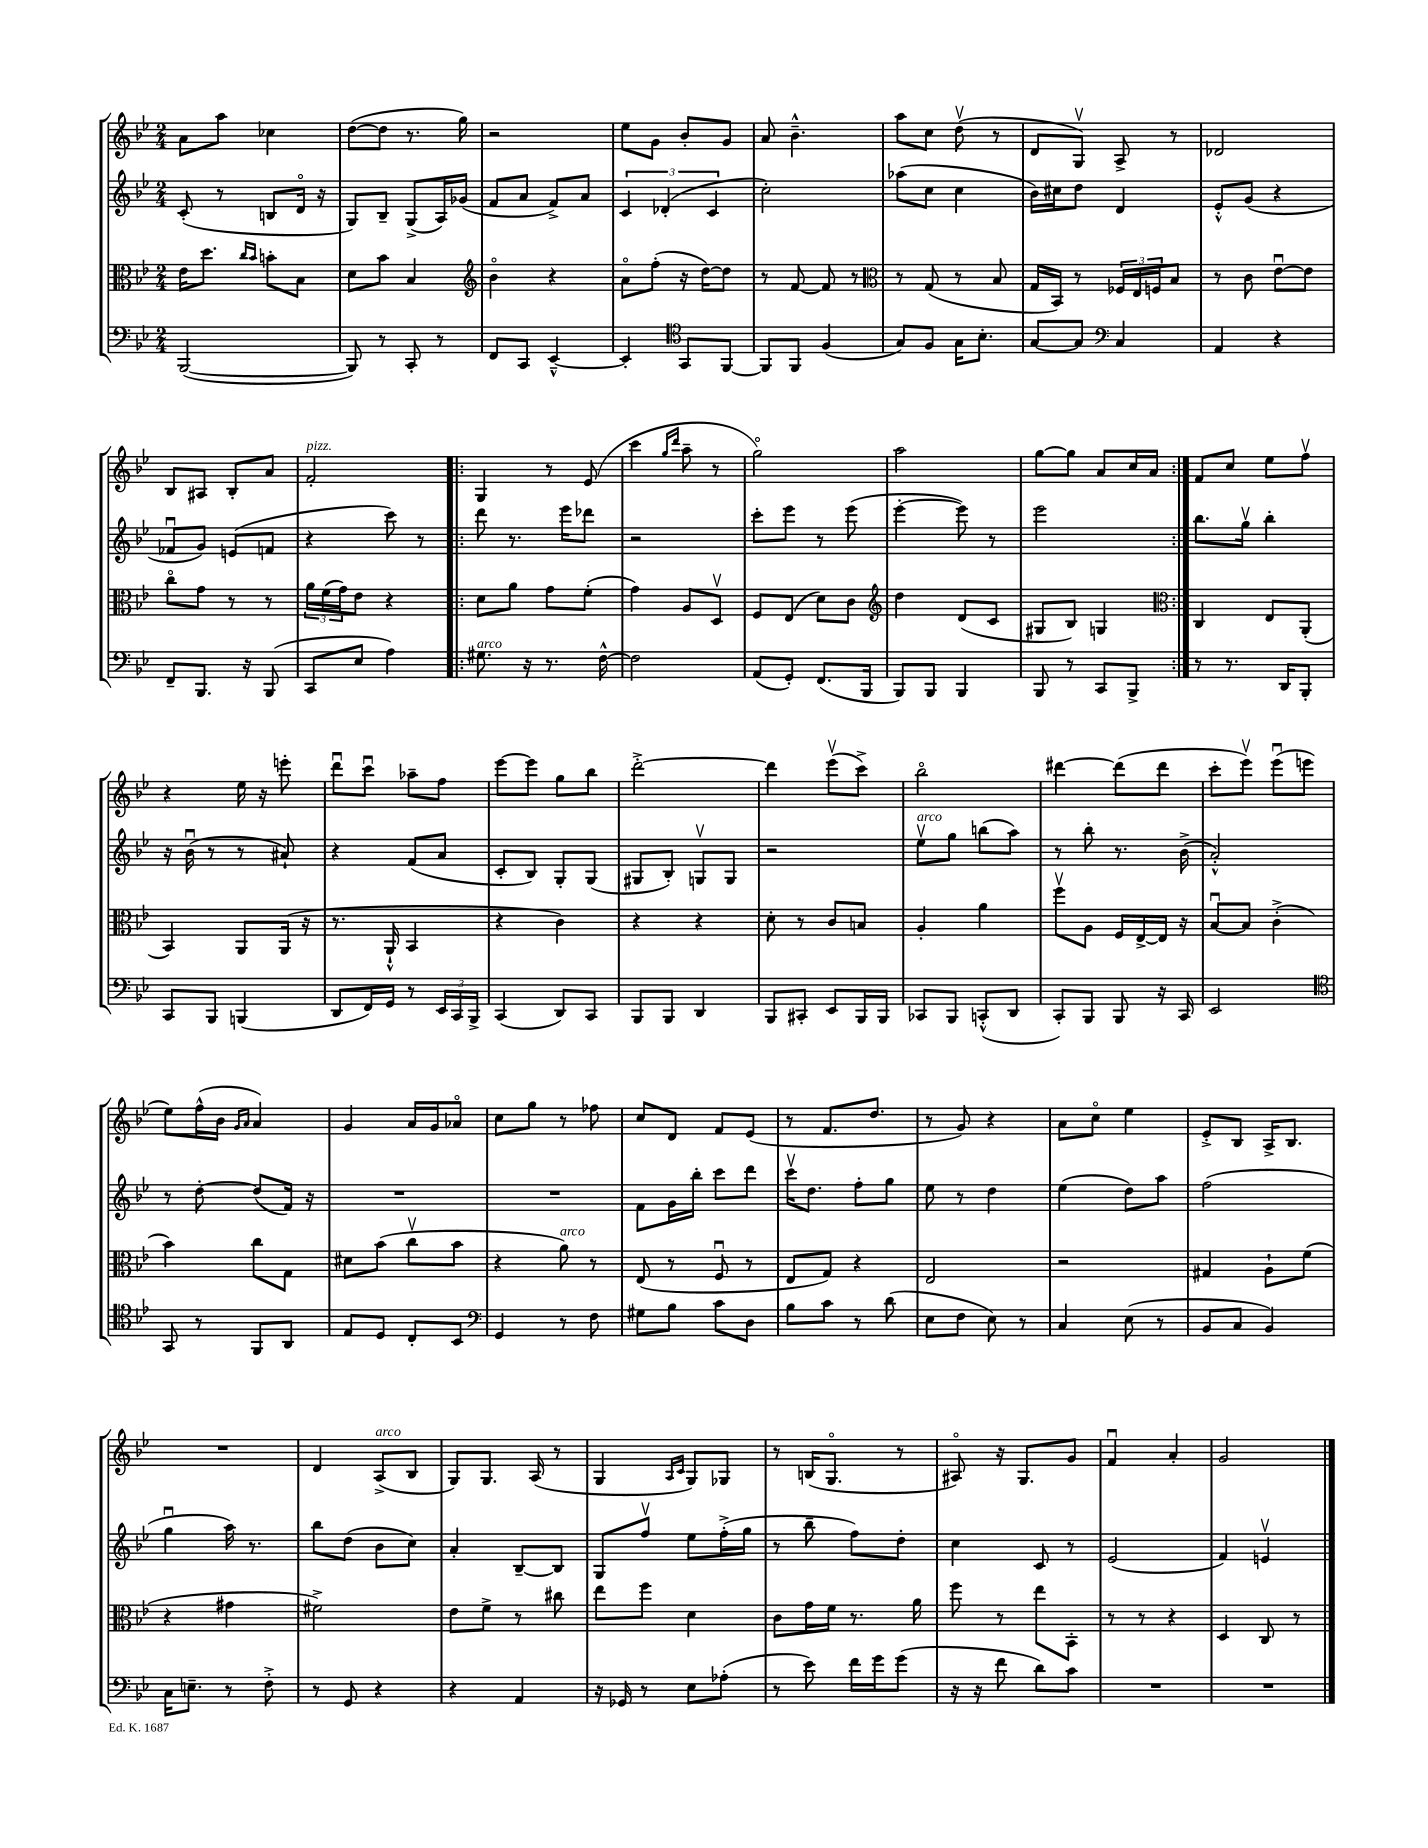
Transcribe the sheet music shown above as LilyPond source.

<<
\new StaffGroup <<
\new Staff = "s0" {
    \clef treble \key bes \major \numericTimeSignature \time 2/4
    a'8 a''8 ces''4 |
    d''8~( d''8 r8. g''16) |
    r2 |
    ees''8 g'8 bes'8-. g'8 |
    a'8 bes'4.---^ |
    a''8 c''8 d''8\upbow( r8 |
    d'8 g8\upbow) a8-> r8 |
    des'2 |
    bes8 ais8 bes8-. a'8 |
    f'2-.^\markup { \italic "pizz." } |
    \repeat volta 2 { g4 r8 ees'8( |
    c'''4 \grace { g''16 d'''16 } a''8-- r8 |
    g''2\flageolet) |
    a''2 |
    g''8~ g''8 a'8 c''16 a'16 | }
    f'8 c''8 ees''8 f''8\upbow |
    r4 ees''16 r16 e'''8-. |
    d'''8\downbow c'''8\downbow aes''8-- f''8 |
    ees'''8~ ees'''8 g''8 bes''8 |
    d'''2~-.-> |
    d'''4 ees'''8\upbow( c'''8->) |
    bes''2\flageolet |
    dis'''4~ dis'''8( dis'''8 |
    c'''8-. ees'''8\upbow) ees'''8\downbow( e'''8 |
    ees''8) f''16-^( bes'16 \grace { g'16 a'16 } a'4) |
    g'4 a'16 g'16 aes'8\flageolet |
    c''8 g''8 r8 fes''8 |
    c''8 d'8 f'8 ees'8( |
    r8 f'8. d''8. |
    r8 g'8) r4 |
    a'8 c''8\flageolet ees''4 |
    ees'8-.-> bes8 a16-> bes8. |
    R2 |
    d'4 a8->^\markup { \italic "arco" }( bes8 |
    g8) g8. a16( r8 |
    g4 \grace { a16 c'16 } g8) ges8 |
    r8 b16( g8.\flageolet r8 |
    ais8\flageolet) r16 g8. g'8 |
    f'4\downbow a'4-. |
    g'2 \bar "|." |
}
\new Staff = "s1" {
    \clef treble \key bes \major \numericTimeSignature \time 2/4
    c'8-.( r8 b8 d'16\flageolet r16 |
    g8) bes8-- g8->( a16) ges'16( |
    f'8 a'8 f'8->) a'8 |
    \tuplet 3/2 { c'4 des'4-.( c'4 } |
    c''2-.) |
    aes''8( c''8 c''4 |
    bes'16) cis''16 d''8 d'4 |
    ees'8-.-^ g'8( r4 |
    fes'8\downbow g'8) e'8( f'8 |
    r4 c'''8) r8 |
    \repeat volta 2 { d'''8 r8. ees'''16 des'''8 |
    r2 |
    c'''8-. ees'''8 r8 ees'''8( |
    ees'''4~-. ees'''8) r8 |
    ees'''2 | }
    bes''8. g''16\upbow bes''4-. |
    r16 bes'16\downbow( r8 r8 ais'8-!) |
    r4 f'8( a'8 |
    c'8-. bes8) g8-. g8( |
    gis8 bes8-.) g8\upbow g8 |
    r2 |
    ees''8\upbow^\markup { \italic "arco" } g''8 b''8( a''8) |
    r8 bes''8-. r8. bes'16->( |
    a'2-.-^) |
    r8 d''8~-. d''8( f'16) r16 |
    R2 |
    R2 |
    f'8 g'16 bes''16-. c'''8 d'''8 |
    c'''16\upbow d''8. f''8-. g''8 |
    ees''8 r8 d''4 |
    ees''4( d''8) a''8 |
    f''2( |
    g''4\downbow a''16) r8. |
    bes''8 d''8( bes'8 c''8) |
    a'4-. bes8~-- bes8 |
    g8 f''8\upbow ees''8 f''16-.->( g''16 |
    r8 bes''8-- f''8) d''8-. |
    c''4 c'8 r8 |
    ees'2( |
    f'4) e'4\upbow \bar "|." |
}
\new Staff = "s2" {
    \clef alto \key bes \major \numericTimeSignature \time 2/4
    ees'16 d''8. \grace { c''16 bes'16 } b'8-. bes8 |
    d'8 bes'8 bes4 |
    \clef treble bes'4\flageolet r4 |
    a'8\flageolet f''8-.( r16 d''16~) d''8 |
    r8 f'8~ f'8 r8 |
    \clef alto r8 g8( r8 bes8 |
    g16 bes,16) r8 \tuplet 3/2 { fes16 ees16 f16 } bes8 |
    r8 c'8 ees'8~\downbow ees'8 |
    c''8\flageolet g'8 r8 r8 |
    \tuplet 3/2 { a'16 f'16( g'16) } ees'8 r4 |
    \repeat volta 2 { d'8 a'8 g'8 f'8-.( |
    g'4) a8 d8\upbow |
    f8 ees8( d'8) c'8 |
    \clef treble d''4 d'8( c'8 |
    gis8 bes8) g4 | }
    \clef alto c4 ees8 a,8-.( |
    bes,4) a,8 a,16( r16 |
    r8. a,16-!-^ bes,4 |
    r4 c'4) |
    r4 r4 |
    d'8-. r8 c'8 b8 |
    a4-. a'4 |
    f''8\upbow a8 f16 ees16~-> ees16 r16 |
    bes8~\downbow bes8 c'4-.->( |
    bes'4) c''8 g8 |
    dis'8 bes'8( c''8\upbow bes'8 |
    r4 a'8^\markup { \italic "arco" }) r8 |
    ees8( r8 f8\downbow r8 |
    ees8 g8) r4 |
    ees2 |
    r2 |
    gis4 a8-! f'8( |
    r4 gis'4 |
    fis'2->) |
    ees'8 f'8-> r8 cis''8 |
    ees''8 f''8 d'4 |
    c'8 g'16 f'16 r8. a'16 |
    f''8 r8 ees''8 bes,8-. |
    r8 r8 r4 |
    d4 c8 r8 \bar "|." |
}
\new Staff = "s3" {
    \clef bass \key bes \major \numericTimeSignature \time 2/4
    bes,,2~( |
    bes,,8) r8 c,8-. r8 |
    f,8 c,8 ees,4~---^ |
    ees,4-. \clef tenor g,8 f,8~ |
    f,8 f,8 f4( |
    g8) f8 g16 bes8.-. |
    g8~ g8 \clef bass c4 |
    a,4 r4 |
    f,8-- bes,,8. r16 bes,,8( |
    c,8 ees8 a4) |
    \repeat volta 2 { gis8.^\markup { \italic "arco" } r16 r8. f16~-^ |
    f2 |
    a,8( g,8-.) f,8.( bes,,16 |
    bes,,8) bes,,8 bes,,4 |
    bes,,8 r8 c,8 bes,,8-> | }
    r8 r8. d,16 bes,,8-. |
    c,8 bes,,8 b,,4( |
    d,8 f,16) g,16 r8 \tuplet 3/2 { ees,16 c,16 bes,,16-> } |
    c,4( d,8) c,8 |
    bes,,8 bes,,8 d,4 |
    bes,,8 cis,8-. ees,8 bes,,16 bes,,16 |
    ces,8 bes,,8 c,8-.-^( d,8 |
    c,8-.) bes,,8 bes,,8 r16 c,16 |
    ees,2 |
    \clef tenor g,8 r8 f,8 a,8 |
    ees8 d8 c8-. bes,8 |
    \clef bass g,4 r8 f8 |
    gis8 bes8 c'8 d8 |
    bes8 c'8 r8 d'8( |
    ees8 f8 ees8) r8 |
    c4 ees8( r8 |
    bes,8 c8 bes,4) |
    c16 e8.-- r8 f8-.-> |
    r8 g,8 r4 |
    r4 a,4 |
    r16 ges,16 r8 ees8 aes8-.( |
    r8 ees'8) f'16 g'16 g'8( |
    r16 r16 f'8 d'8) c'8 |
    R2 |
    R2 \bar "|." |
}
>>
>>
\layout { \context { \Score \remove "Bar_number_engraver" } }
